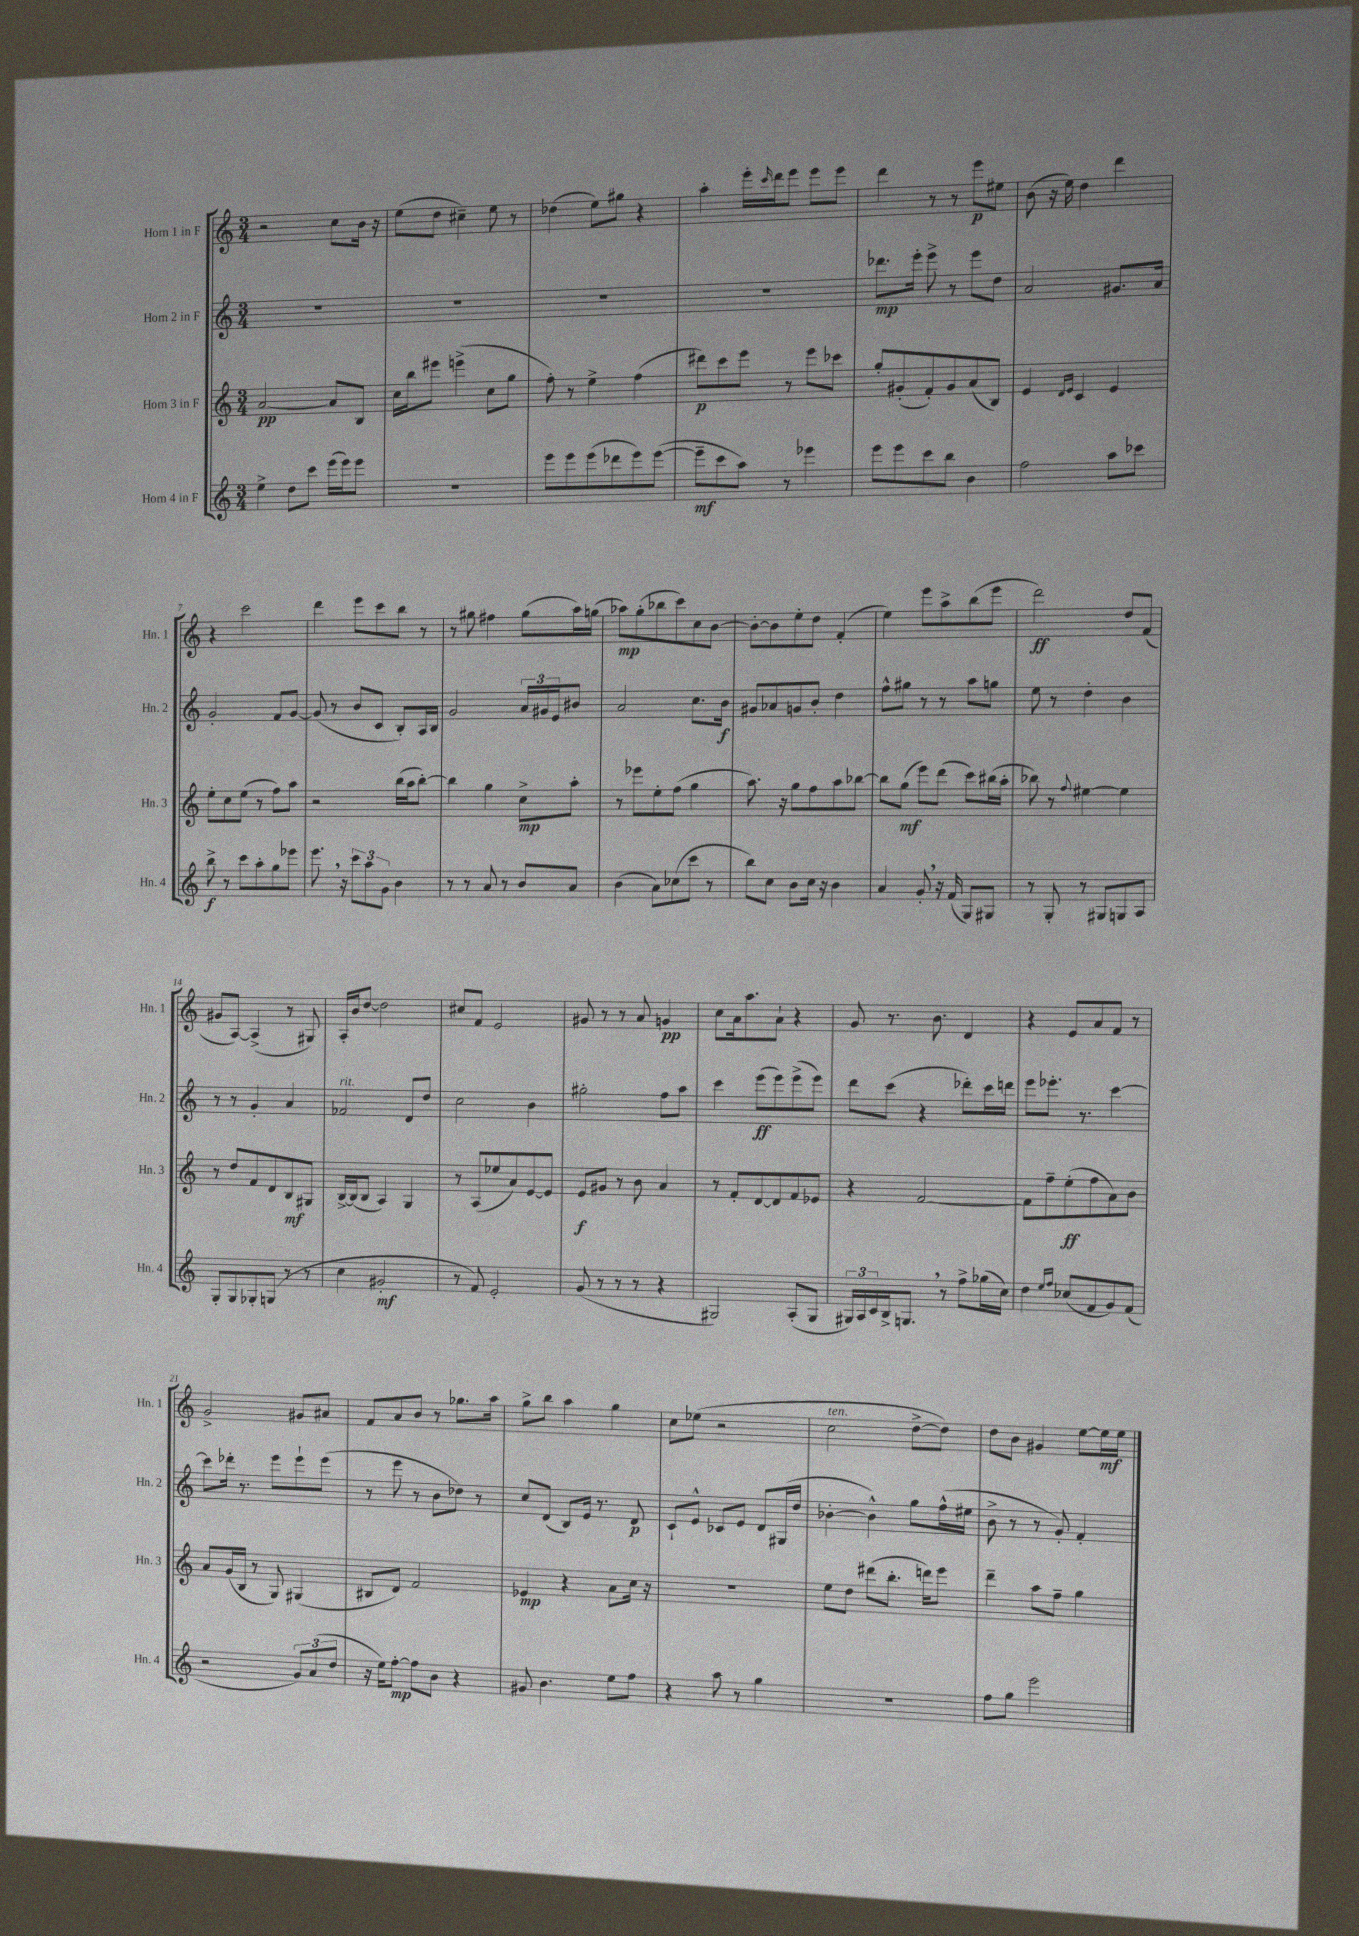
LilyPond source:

<<
\new StaffGroup <<
\new Staff = "s0" \with { instrumentName = "Horn 1 in F" shortInstrumentName = "Hn. 1" } {
    \clef treble \key c \major \numericTimeSignature \time 3/4
    r2 c''8 b'16 r16 |
    e''8( d''8 cis''4--) e''8 r8 |
    des''4( e''8) gis''8 r4 |
    a''4-. e'''16-. \grace { c'''16 } d'''16 e'''8 e'''8 e'''8 |
    d'''4 r8 r8 e'''8\p eis''8 |
    b'8( r16 e''16) d''4 d'''4 |
    r4 c'''2 |
    d'''4 e'''8 c'''8 b''8 r8 |
    r8 gis''8 fis''4 gis''8( a''16) g''16( |
    aes''8\mp) g''8-.( bes''8 c'''8) c''8 b'8~ |
    b'8~-. b'8 e''8-. d''8 f'4-.( |
    e''4) e'''8 a''8-> b''8( e'''8 |
    d'''2\ff) d''8 f'8( |
    gis'8 a8~) a4->( r8 gis8) |
    a16-. b'16 d''8~ d''2 |
    cis''8 f'8 e'2 |
    gis'8 r8 r8 a'8 g'4\pp |
    c''8 a'16 a''8. a'8-! r4 |
    g'8 r8. b'8. d'4 |
    r4 e'8 a'8 f'8 r8 |
    g'2-> gis'8 ais'8 |
    f'8 a'8 b'8 r8 ges''8. a''16 |
    g''8-> b''8 a''4 g''4 |
    c''8 ees''8( r2 |
    c''2^\markup { \italic "ten." } d''8~-> d''8) |
    d''8 b'8 gis'4 e''8~ e''16\mf e''16 \bar "|." |
}
\new Staff = "s1" \with { instrumentName = "Horn 2 in F" shortInstrumentName = "Hn. 2" } {
    \clef treble \key c \major \numericTimeSignature \time 3/4
    R2. |
    R2. |
    R2. |
    R2. |
    des'''8.\mp e'''16-. e'''8-> r8 e'''8 d''8 |
    a'2 gis'8. a'16 |
    g'2-. f'8 g'8~ |
    g'8( r8 b'8 c'8 b8-.) a16 b16 |
    g'2 \tuplet 3/2 { a'16 gis'16 e'16 } bis'8 |
    a'2 c''8. b'16\f |
    gis'8 aes'8 g'8 b'8-. d''4 |
    f''8-^ gis''8 r8 r8 a''8 g''8 |
    e''8 r8 d''4-. b'4 |
    r8 r8 g'4-. a'4 |
    fes'2^\markup { \italic "rit." } d'8 d''8 |
    c''2 b'4 |
    gis''2-. f''8 a''8 |
    c'''4 e'''8\ff( e'''8) e'''8->( e'''8) |
    d'''8 c'''8( r4 des'''8-.) c'''16 d'''16 |
    e'''8 ees'''8.-. r8. c'''4~ |
    c'''8 des'''16-. r8. e'''8 e'''8-! e'''8( |
    r8 e'''8 r8 b'8 des''8) r8 |
    c''8 d'8( b8) e'16 r8. d'8\p |
    c'8-! e'8-^ ces'8 e'8 d'8 gis16( d''16 |
    bes'4~-. bes'4-^) g''8 f''16-^( eis''16 |
    b'8-> r8 r8 g'8-.) f'4-. \bar "|." |
}
\new Staff = "s2" \with { instrumentName = "Horn 3 in F" shortInstrumentName = "Hn. 3" } {
    \clef treble \key c \major \numericTimeSignature \time 3/4
    a'2~\pp a'8 b8 |
    c''16 b''16 eis'''8 e'''4->( c''8 g''8 |
    f''8-.) r8 e''4-> f''4( |
    dis'''8\p) c'''8 e'''8 r8 e'''8 ces'''8 |
    g''8-. gis'8-.( f'8-.) gis'8 a'8( b8) |
    e'4 \grace { d'16 e'16 } c'4 e'4 |
    e''8-. c''8 e''8( r8 f''8) a''8 |
    r2 b''16( a''16 b''8~-.) |
    b''4 g''4 c''8->\mp a''8-. |
    r8 ees'''8 e''8-. f''8( g''4 |
    a''8.) r16 g''8 f''8 a''8 bes''8~ |
    bes''8 g''8\mf( e'''8) d'''8( c'''8) bis''16( a''16-. |
    bes''8) r8 \appoggiatura { f''8 } eis''4~ eis''4 |
    r8 d''8 f'8 d'8 b8\mf gis8 |
    b16~-> b16( b8 a4) g4 |
    r8 a8( ees''8 a'8) e'8~ e'8 |
    e'8\f gis'8 r8 b'8 a'4 |
    r8 f'8-. d'8~ d'8 f'8 ees'8 |
    r4 f'2~ |
    f'8 f''8-- e''8-.\ff( f''8 a'8) b'8 |
    a'8 g'16( b16 r8 g8) gis4( |
    bis8 d'8) f'2 |
    ees'4\mp r4 a'8 c''16 r16 |
    R2. |
    e''8 d''8 dis'''8( b''8.-. d'''16) e'''8 |
    d'''4-- a''8 f''8-- g''4 \bar "|." |
}
\new Staff = "s3" \with { instrumentName = "Horn 4 in F" shortInstrumentName = "Hn. 4" } {
    \clef treble \key c \major \numericTimeSignature \time 3/4
    e''4-> d''8 c'''8 e'''16( e'''16) e'''8 |
    R2. |
    e'''8 e'''8 e'''8( des'''8 e'''8) e'''8~( |
    e'''8--\mf c'''8 a''8) r8 ees'''4 |
    e'''8 e'''8 c'''8 b''8 b'4 |
    f''2 a''8 ces'''8 |
    b''8->\f r8 c'''8 a''8-. g''8 ees'''8 |
    e'''8. \breathe r16 \tuplet 3/2 { c'''8 a''8 g'8 } b'4 |
    r8 r8 a'8 r8 b'8 a'8 |
    b'4( a'8) ces''8( c'''8 r8 |
    b''8) c''8 b'8 c''16 r16 b'4 |
    a'4 g'8-. \breathe r16 f'16( g8) gis8 |
    r8 g8-. r8 gis8 g8 a8 |
    g8-. g8 ges8-. g8( r8 r8 |
    c''4 gis'2-.\mf |
    r8 f'8) e'2-. |
    g'8( r8 r8 r8 r4 |
    gis2) a8-.( gis8 |
    \tuplet 3/2 { gis16) a16 c'16 } b16-> g8. \breathe r8 f''8-> ges''16( c''16) |
    d''4 \grace { e''16 f''16 } ces''8( f'8 g'8) f'8( |
    r2 \tuplet 3/2 { g'8) a'8( d''8 } |
    r16 e''16) f''8~-.\mp f''8 b'8 r4 |
    gis'8 b'4. e''8 f''8 |
    r4 a''8 r8 g''4 |
    R2. |
    f''8 g''8 e'''2 \bar "|." |
}
>>
>>
